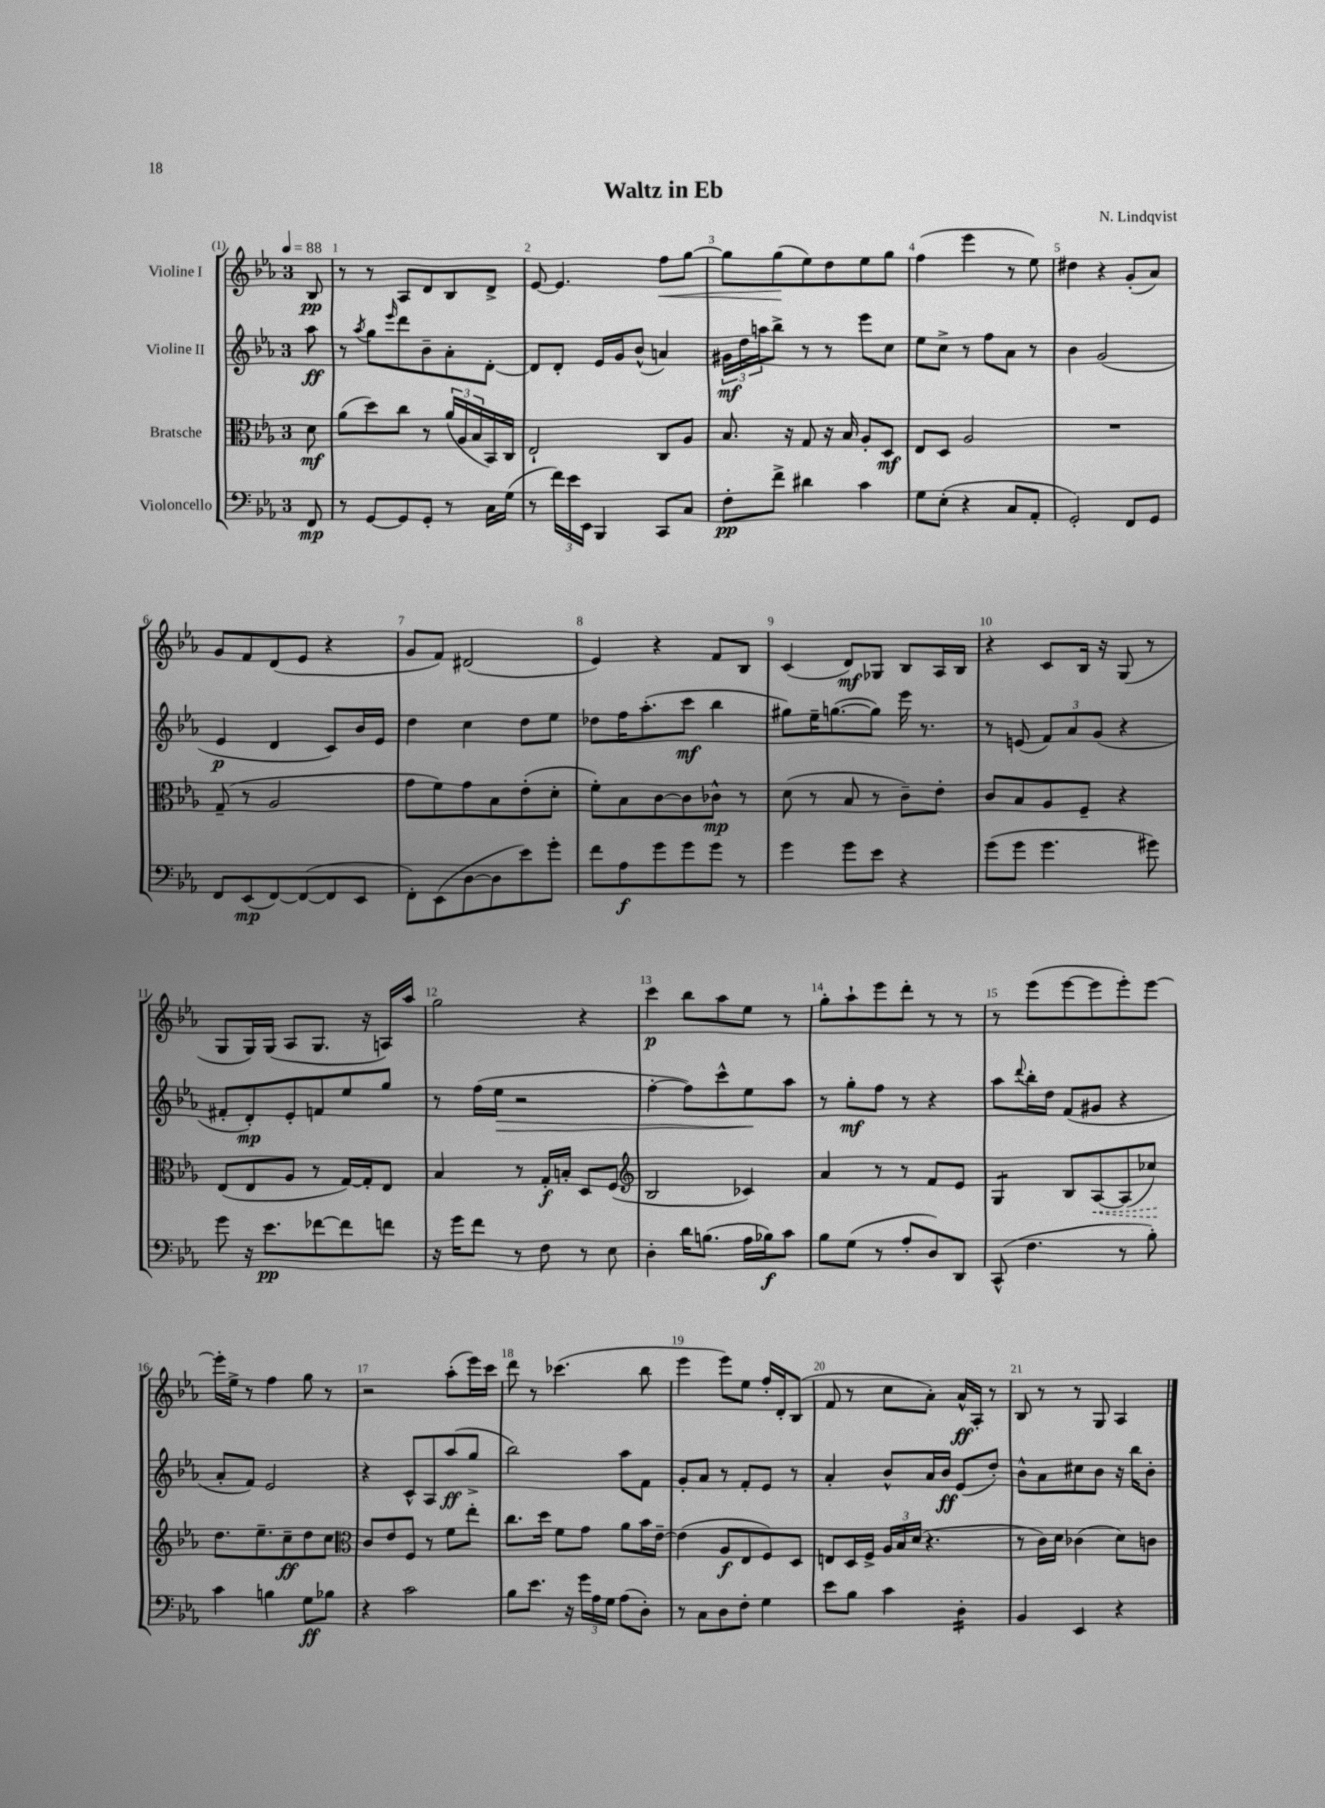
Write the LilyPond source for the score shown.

\header { title = "Waltz in Eb" composer = "N. Lindqvist" }
<<
\new StaffGroup <<
\new Staff = "s0" \with { instrumentName = "Violine I" } {
    \clef treble \key ees \major \once \override Staff.TimeSignature.style = #'single-digit \time 3/4 \partial 8 \tempo 4 = 88
    bes8\pp |
    r8 r8 aes8 d'8 bes8 d'8-> |
    ees'8~ ees'4. f''8\< g''8~ |
    g''8 g''8\!( ees''8) d''8 ees''8 g''8 |
    f''4( ees'''4 r8 ees''8) |
    dis''4 r4 g'8-.( aes'8) |
    g'8 f'8 d'8( ees'8 r4 |
    g'8 f'8) dis'2( |
    ees'4) r4 f'8 bes8 |
    c'4( d'8\mf) ges8 bes8 aes16 bes16 |
    r4 c'8 bes16 r16 g8( r8 |
    g8 g16) g16( aes8 g8. r16 a16) aes''16 |
    g''2 r4 |
    c'''4\p bes''8 aes''8 ees''8 r8 |
    g''8-. aes''8-! ees'''8 d'''8-. r8 r8 |
    r8 ees'''8( ees'''8~ ees'''8 ees'''8-.) ees'''8~ |
    ees'''16-. ees''16-> r8 f''4 g''8 r8 |
    r2 aes''8-.( ees'''16) c'''16 |
    d'''8 r8 ces'''4.( bes''8 |
    ees'''4 ees'''8) ees''8 f''16-. d'16-. bes8( |
    f'8 r8 c''8 aes'8-.) aes'16-^\ff aes16-. r8 |
    bes8 r8 r8 g8 aes4 \bar "|." |
}
\new Staff = "s1" \with { instrumentName = "Violine II" } {
    \clef treble \key ees \major \once \override Staff.TimeSignature.style = #'single-digit \time 3/4 \partial 8
    aes''8\ff |
    r8 \acciaccatura { aes''8 } g''8 \grace { ees'''16 } d'''8 bes'8-- aes'8-. d'8~-. |
    d'8 d'8-. ees'16 g'16 bes'8-^( a'4) |
    \tuplet 3/2 { gis'16\mf d''16 a''16 } bes''8-> r8 r8 ees'''8 c''8 |
    ees''8 c''8-> r8 f''8 aes'8 r8 |
    bes'4 g'2( |
    ees'4\p d'4 c'8) bes'16 ees'16 |
    d''4 c''4 d''8 ees''8 |
    des''8 f''16 aes''8.-.( c'''8\mf bes''4 |
    gis''8) ees''16-- g''8.~( g''8) ees'''16 r8. |
    r8 e'8( \tuplet 3/2 { f'8) aes'8 g'8( } r4 |
    fis'8-. d'8-.\mp) ees'8-. f'8 ees''8 g''8 |
    r8 f''16( ees''16\> r2 |
    f''4~-. f''8) c'''8-^ ees''8\! aes''8 |
    r8 g''8-.\mf f''8 r8 r4 |
    aes''8 \appoggiatura { d'''8 } bes''16-. d''16 f'8( gis'8 r4 |
    aes'8-. f'8) ees'2 |
    r4 c'8-^ aes8 aes''8\ff( g''8-> |
    bes''2) aes''8 f'8 |
    g'8-. aes'8 r8 f'8-. ees'8 r8 |
    aes'4-. bes'8-^ aes'16 bes'16\ff ees'8( d''8-.) |
    bes'8-^ aes'8 cis''8 bes'8 r16 bes''16 bes'8-. \bar "|." |
}
\new Staff = "s2" \with { instrumentName = "Bratsche" } {
    \clef alto \key ees \major \once \override Staff.TimeSignature.style = #'single-digit \time 3/4 \partial 8
    d'8\mf |
    aes'8( d''8) c''8 r8 \tuplet 3/2 { aes'16( aes16 bes16 } bes,16) c16 |
    ees2-! c8 aes8 |
    bes8. r16 g8 r16 bes16 aes8-. d8\mf |
    ees8 d8 aes2 |
    R2. |
    g8--( r8 aes2 |
    g'8 f'8) g'8 bes8 ees'8-.( d'8-. |
    f'8-.) bes8 c'8~ c'8 ces'8-^\mp r8 |
    d'8( r8 bes8 r8 c'8--) ees'8-. |
    c'8 bes8 aes8 f8-- r4 |
    ees8( ees8 aes8 r8 g16~) g16-. ees8 |
    bes4 r8 g16-.\f b16-. d8 f8( |
    \clef treble bes2 ces'4) |
    aes'4 r8 r8 f'8 ees'8 |
    g4:8 bes8 \once \override Hairpin.style = #'dashed-line aes8~\< aes8( ces''8\!) |
    d''8. ees''8.-- c''8--\ff d''8 c''8 |
    \clef alto c'8 ees'8 f8 r8 f'8 ees''8-. |
    c''8. d''16 f'8 g'8 aes'8 bes'16 ees'16~-- |
    ees'4( aes8\f ees8 f8) d8 |
    e8 d16 f16-> \tuplet 3/2 { aes16 bes16 d'16( } r4. |
    r8 c'16) d'16 ces'4( d'8) c'8 \bar "|." |
}
\new Staff = "s3" \with { instrumentName = "Violoncello" } {
    \clef bass \key ees \major \once \override Staff.TimeSignature.style = #'single-digit \time 3/4 \partial 8
    f,8\mp |
    r8 g,8~ g,8 g,8-. r8 c16 g16( |
    r8 \tuplet 3/2 { f'16) ees'16 ees,16 } bes,,4 c,8 c8 |
    f8-.\pp f'8-> dis'4 c'4 |
    g8 ees8-.( r4 c8 aes,8-. |
    g,2-.) f,8 g,8 |
    f,8 ees,8\mp( f,8~) f,8~( f,8 ees,8 |
    f,8-.) ees,8( d8~ d8 ees'8) g'8-. |
    f'8 aes8\f g'8 g'8 g'8 r8 |
    g'4 g'8 ees'8 r4 |
    g'8( g'8 g'4. gis'8) |
    g'8 r16 ees'8.\pp fes'8~ fes'8 f'8 |
    r16 g'16 f'8 r8 f8 r8 ees8 |
    d4-. d'16 b8.( aes16 bes16\f) c'8 |
    bes8 g8( r8 aes8-. d8) d,8 |
    c,8-^( f4. r8 bes8-.) |
    c'4 b4 g8\ff bes8 |
    r4 c'2 |
    bes8 ees'8. r16 \tuplet 3/2 { g'16 aes16 g16 } aes8( d8-.) |
    r8 c8 d8 f8-. g4 |
    ees'8 bes8 c'4 d4:16-. |
    bes,4 ees,4 r4 \bar "|." |
}
>>
>>
\layout { \context { \Score \override BarNumber.break-visibility = ##(#f #t #t) barNumberVisibility = #all-bar-numbers-visible } }
